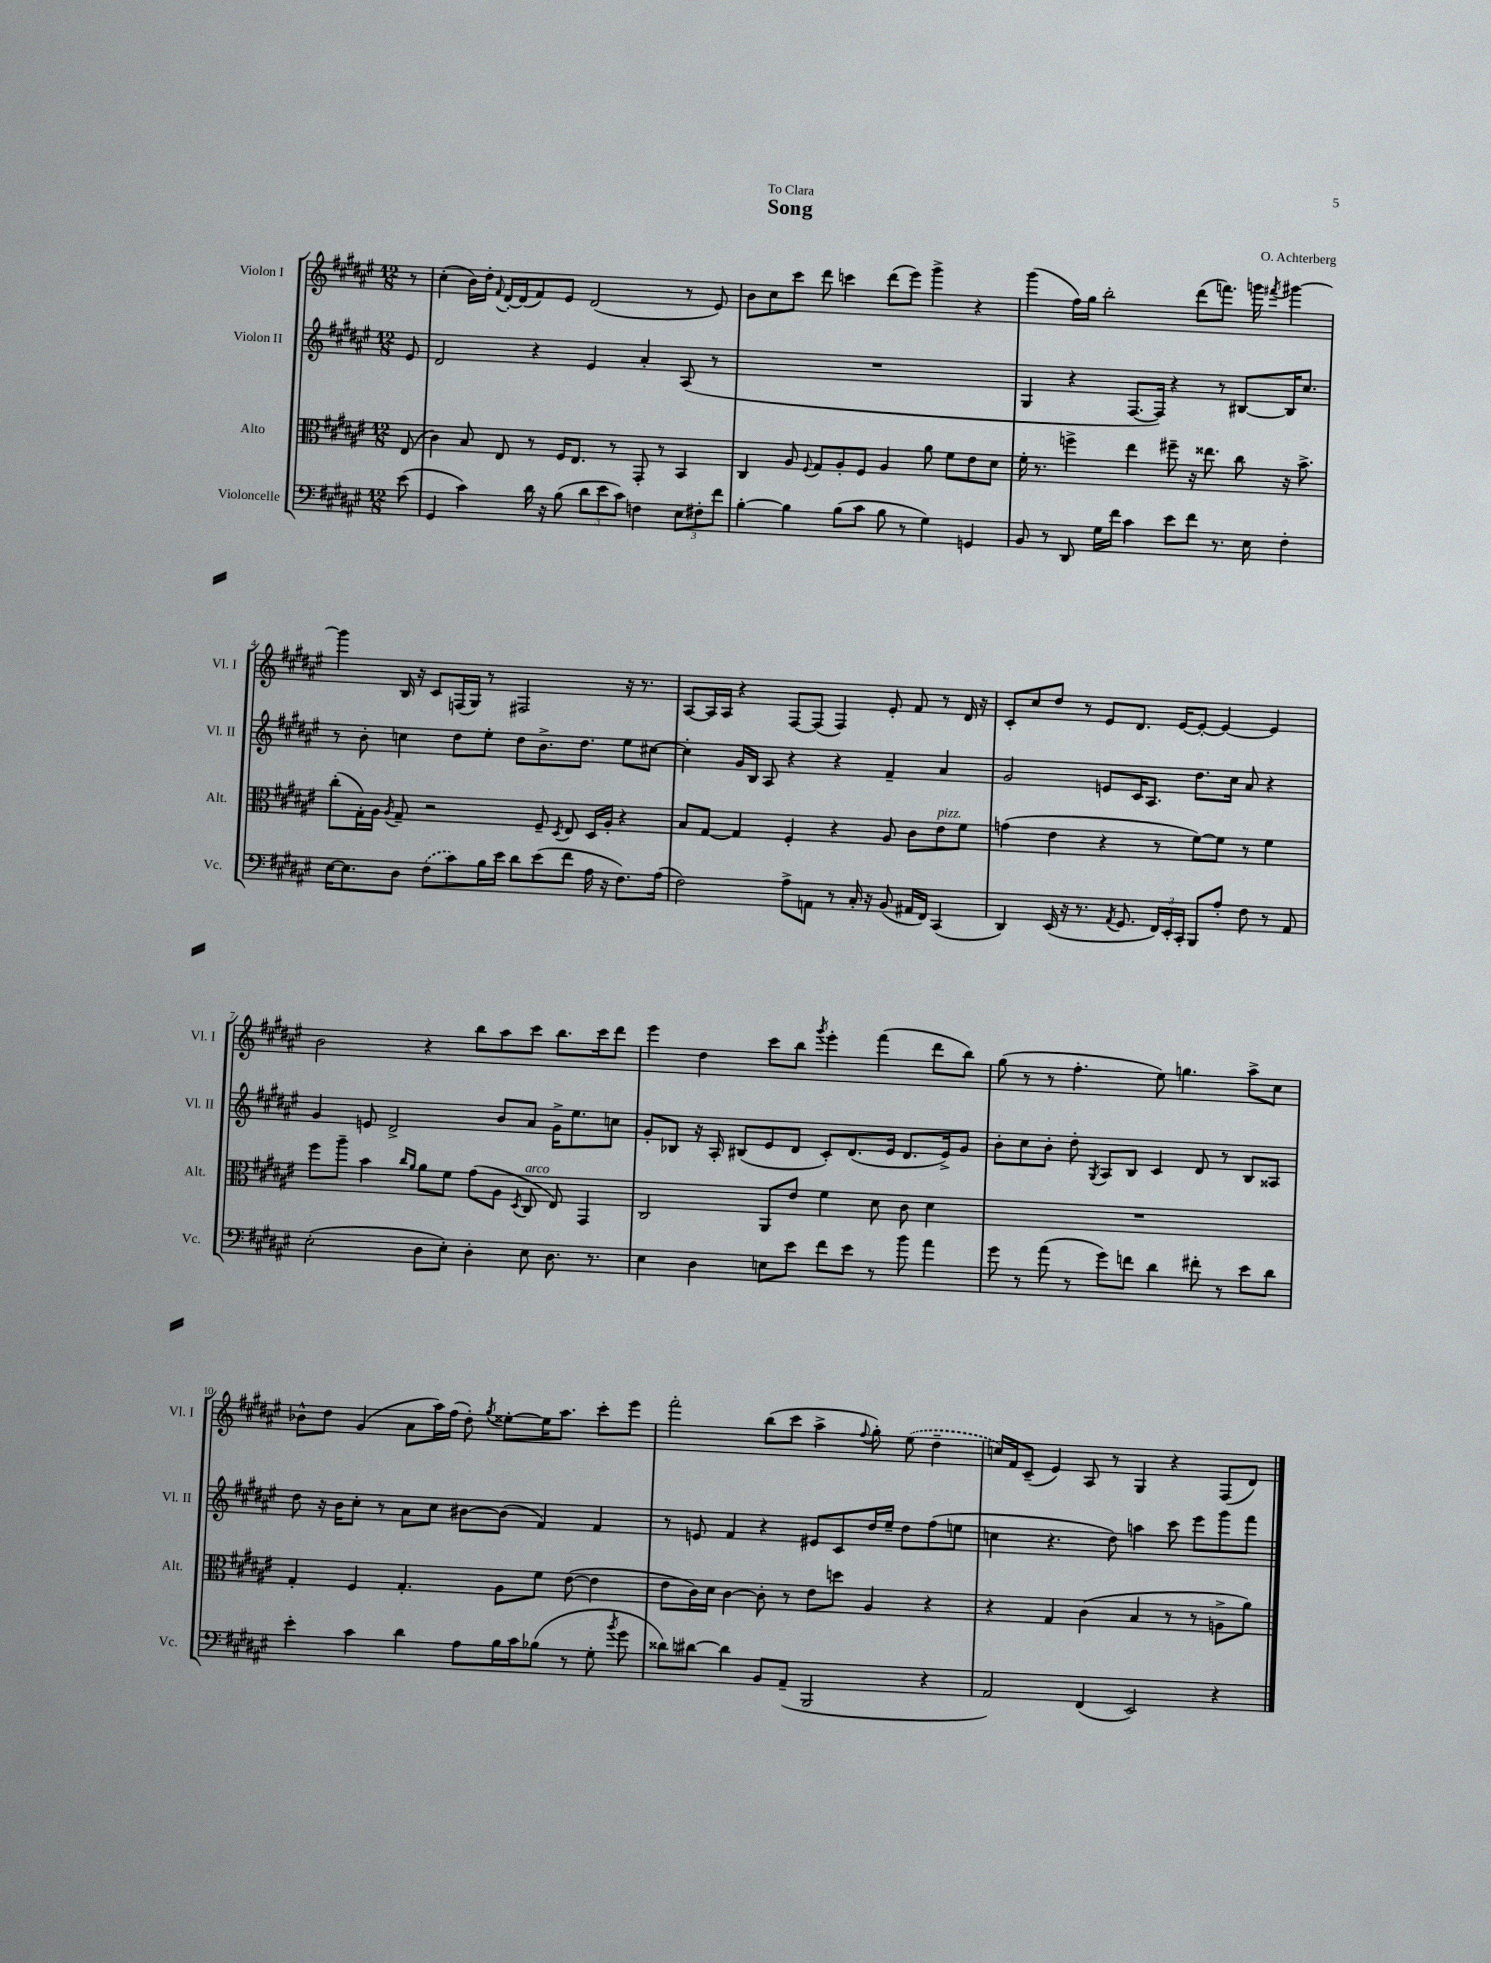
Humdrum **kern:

**kern	**kern	**kern	**kern
*part4	*part3	*part2	*part1
*staff4	*staff3	*staff2	*staff1
*I"Violoncelle	*I"Alto	*I"Violon II	*I"Violon I
*I'Vc.	*I'Alt.	*I'Vl. II	*I'Vl. I
*clefF4	*clefC3	*clefG2	*clefG2
*k[f#c#g#d#a#e#]	*k[f#c#g#d#a#e#]	*k[f#c#g#d#a#e#]	*k[f#c#g#d#a#e#]
*M12/8	*M12/8	*M12/8	*M12/8
=	=	=	=
(8e#\	(8E#/	8e#/	8r
=1	=1	=1	=1
4GG#/	4c#\)	2d#/	(4cc#'\
4c#\)	8B/	.	16b\LL)
.	.	.	16dd#'\JJ
.	.	.	8qqf#/
.	8E#/	.	[16d#'/LL
.	.	.	(16d#/J]
16d#\	8r	4r	8f#/)
16r	.	.	.
(8B\	16F#/KL	.	8e#/J
.	8.E#/J	.	.
12d#\L	.	4e#/	(2d#/
12e#\	.	.	.
.	8r	.	.
12c#\J)	.	.	.
4Fn\	8GG#'/	4a#'/	.
.	8r	.	.
12E#\L	4BB/	(8A#/	8r
12F#X'\	.	.	.
.	.	8r	8e#/)
12f#\J	.	.	.
=2	=2	=2	=2
[4B'\	4C#/	1.r	8b\L
.	.	.	8cc#\
4B\]	8A#/	.	8ccc#\J
.	8qqF#/	.	.
.	8G#/L	.	8ddd#\
(8B\L	8A#'/	.	4cccn\
8c#\J	8F#/J	.	.
8B\	4A#/	.	(8ddd#\L
8r	.	.	8eee#\J)
4G#\)	8a#\	.	4ggg#^\
.	8f#\L	.	.
4GGn/	8e#\	.	4r
.	8d#\J	.	.
=3	=3	=3	=3
8BB/	16f#'\	4G#/	(4ggg#\
.	8.r	.	.
8r	.	.	.
8DD#/	4ffn^\	4r	16ff#\LL)
.	.	.	16gg#\JJ
16G#\LL	.	.	2bb'\
16f#\JJ	.	.	.
4c#\	4ee#\	[8.F#/L	.
.	.	16F#/Jk])	.
8e#\L	8ff#X~\	4r	.
8f#\J	16r	.	(8ddd#\L
.	8.ee##X\	.	.
8.r	.	8r	8.fffn\J)
.	8cc#\	[8B#X/L	.
16E#\	.	.	16gggn\
.	.	.	8qfff#X/
4F#'\	16r	16B#/K]	[4ggg#X\
.	8.b^\	8.cc#/J	.
!!LO:LB:g=z
=4	=4	=4	=4
[16E#\KL	(8cc#'\L	8r	4ggg#\]
8.E#\]	.	.	.
.	16G#'\L)	8b'\	.
.	16A#\JJ	.	.
.	8qA#/	.	.
8D#\J	8G#~/	4ccn\	16B/
.	.	.	16r
(8F#\L	2r	.	8c#/L
8c#\)	.	8dd#\L	(16Fn/L
.	.	.	16G#/JJ)
16B\L	.	8ee#'\J	8r
16e#\JJ	.	.	.
8d#\L	.	8dd#\L	2F#X/
(8e#\	8F#~/	8.b^\	.
.	8qD#/	.	.
8f#\J	8E#/	.	.
.	.	8.dd#\J	.
16A#\	16D#/LL	.	.
16r	16A#'/JJ	.	.
8.F#\L)	4r	8ee#\L	16r
.	.	.	8.r
.	.	[8cc#X\J	.
(16A#\Jk	.	.	.
=5	=5	=5	=5
2F#\)	8B/L	4cc#'\]	[8A#/L
.	[8G#/J	.	16A#/L]
.	.	.	16A#/JJ
.	4G#/]	16g#/LL	4r
.	.	16B/JJ	.
.	.	8A#/	.
8A#^\L	4F#'/	4r	[8F#/L
8AAn\J	.	.	(8F#/J]
8r	4r	4r	4F#/)
16C#'/	.	.	.
16r	.	.	.
(8BB/	8A#/	4f#~/	8e#'/
16AA#X/LL	8c#\L	.	8f#/
16FF#/JJ)	.	.	.
!	!LO:TX:a:i:t=pizz.	!	!
(4CC#/	8e#\	4a#/	8r
.	8f#\J	.	16d#/
.	.	.	16r
=6	=6	=6	=6
4DD#/)	(4gn\	2g#/	8c#'/L
.	.	.	8cc#/
(16EE#/	4e#\	.	8dd#/J
16r	.	.	.
8.r	.	.	8r
.	4r	8en/L	8e#/L
8qAA#/	.	.	.
8.GG#/	.	.	.
.	.	16c#/K	8.d#/J
.	.	8.A#/J	.
24FF#/LL)	8r	.	.
24EE#'/	.	.	.
.	.	.	[16e#/KL
24CC#'/JJ	.	.	.
8BBB/L	[8f#\L)	8.dd#\L	8e#'/J_
8A#'/J	8f#\J]	.	4e#/_
.	.	16cc#\Jk	.
8F#\	8r	8a#/	.
8r	4f#\	4r	4e#/]
8AA#/	.	.	.
!!LO:LB:g=z
=7	=7	=7	=7
(2E#'\	8ff#\L	4g#/	2b\
.	8aa#~\J	.	.
.	4b\	8en/	.
.	.	2d#^/	.
.	16qqcc#/LL	.	.
.	16qqa#/JJ	.	.
8D#\L	8a#\L	.	4r
8E#'\J)	8f#\J	.	.
4D#'\	(8g#\L	.	8bb\L
.	8A#\J	8b/L	8aa#\
.	8qD#/	.	.
!	!LO:TX:a:i:t=arco	!	!
8E#\	8C#/	8a#/J	8ccc#\J
8.D#\	8E#/)	16g#^\KL	8.bb\L
.	.	8.ee#\	.
.	4GG#/	.	.
8.r	.	.	16ccc#\k
.	.	8ccn\J	8ddd#\J
=8	=8	=8	=8
4E#\	2C#/	8g#'/L	4eee#\
.	.	8B-X/J	.
4D#\	.	16r	4dd#\
.	.	16A#'/	.
.	.	(8B#X/L	.
8En\L	8AA#/L	8e#/	8ccc#\L
8e#\J	8e#/J	8d#/J	8bb\J
.	.	.	8qggg#/
8f#\L	4f#\	8c#'/L)	4eee#'\
8e#\J	.	(8.d#/	.
8r	8d#\	.	(4fff#\
.	.	16e#/Jk	.
8b\	8c#\	8.d#/L	.
4a#\	4d#\	.	8ddd#\L
.	.	16e#^/k)	.
.	.	8g#/J	8bb\J)
=9	=9	=9	=9
8g#\	1.r	8b'\L	(8gg#\
8r	.	8cc#\	8r
(8a#\	.	8b'\J	8r
8r	.	8dd#'\	4.ff#'\
.	.	8qG#/	.
8g#\L)	.	8A#/L	.
8fn\J	.	8B/J	.
4d#\	.	4c#/	8ee#\)
.	.	.	4.ggn\
8f#X'\	.	8d#/	.
8r	.	8r	.
8e#\L	.	8B/L	8aa#^\L
8d#\J	.	8A##X/J	8cc#\J
!!LO:LB:g=z
=10	=10	=10	=10
4e#'\	4G#'/	8dd#\	8b-X^^\L
.	.	16r	8dd#\J
.	.	16b\KL	.
4c#\	4F#/	8cc#'\J	(4g#/
.	.	8r	.
4d#\	4.G#'/	8a#\L	8a#\L
.	.	8cc#\J	16aa#\L)
.	.	.	(16ff#\JJ
8A#\L	.	[8b#X\L	8dd#'\)
.	.	.	8qgg#/
16B\L	8A#\L	(8b#\J]	[8ee##X'\L
16c#\J	.	.	.
(8B-X\J	8f#\J	4f#/)	16ee##\K]
.	.	.	8.aa#\J
8r	([8e#\	.	.
8G#'\	4e#\]	4f#/	8ccc#'\L
8qb/	.	.	.
8g#\	.	.	8eee#\J
=11	=11	=11	=11
8d##X\L)	8e#\L	8r	2fff#'\
[8d#X\J	16c#\L)	8en/	.
.	16d#\JJ	.	.
4d#\]	[4c#\	4f#/	.
8BB/L	8c#'\]	4r	(8bb\L
(8AA#~/J	8r	.	8ccc#\J
2BBB/	8e#\L	8e#X/L	4aa#^\
.	8ddn\J	8c#/	.
.	.	.	8qqff#/
.	4A#/	16dd#/L	8gg#'\)
.	.	16ee#~/JJ	.
.	.	8dd#\L	(8ee#\
4r	4r	(8ff#\	4dd#~\
.	.	8een\J	.
=12	=12	=12	=12
2AA#/)	4r	4ccn\	16ccn/LL)
.	.	.	16f#/J
.	.	.	(8c#~/J
.	4G#/	4.r	4e#/)
(4FF#/	(4c#\	.	8A#/
.	.	8dd#\)	8r
2EE#/)	4B/	4aan\	4G#/
.	8r	8ccc#\	4r
.	8r	8eee#\L	.
4r	8An^\L	8ggg#\	(8F#/L
.	8a#\J)	8fff#\J	8d#/J)
==	==	==	==
*-	*-	*-	*-
